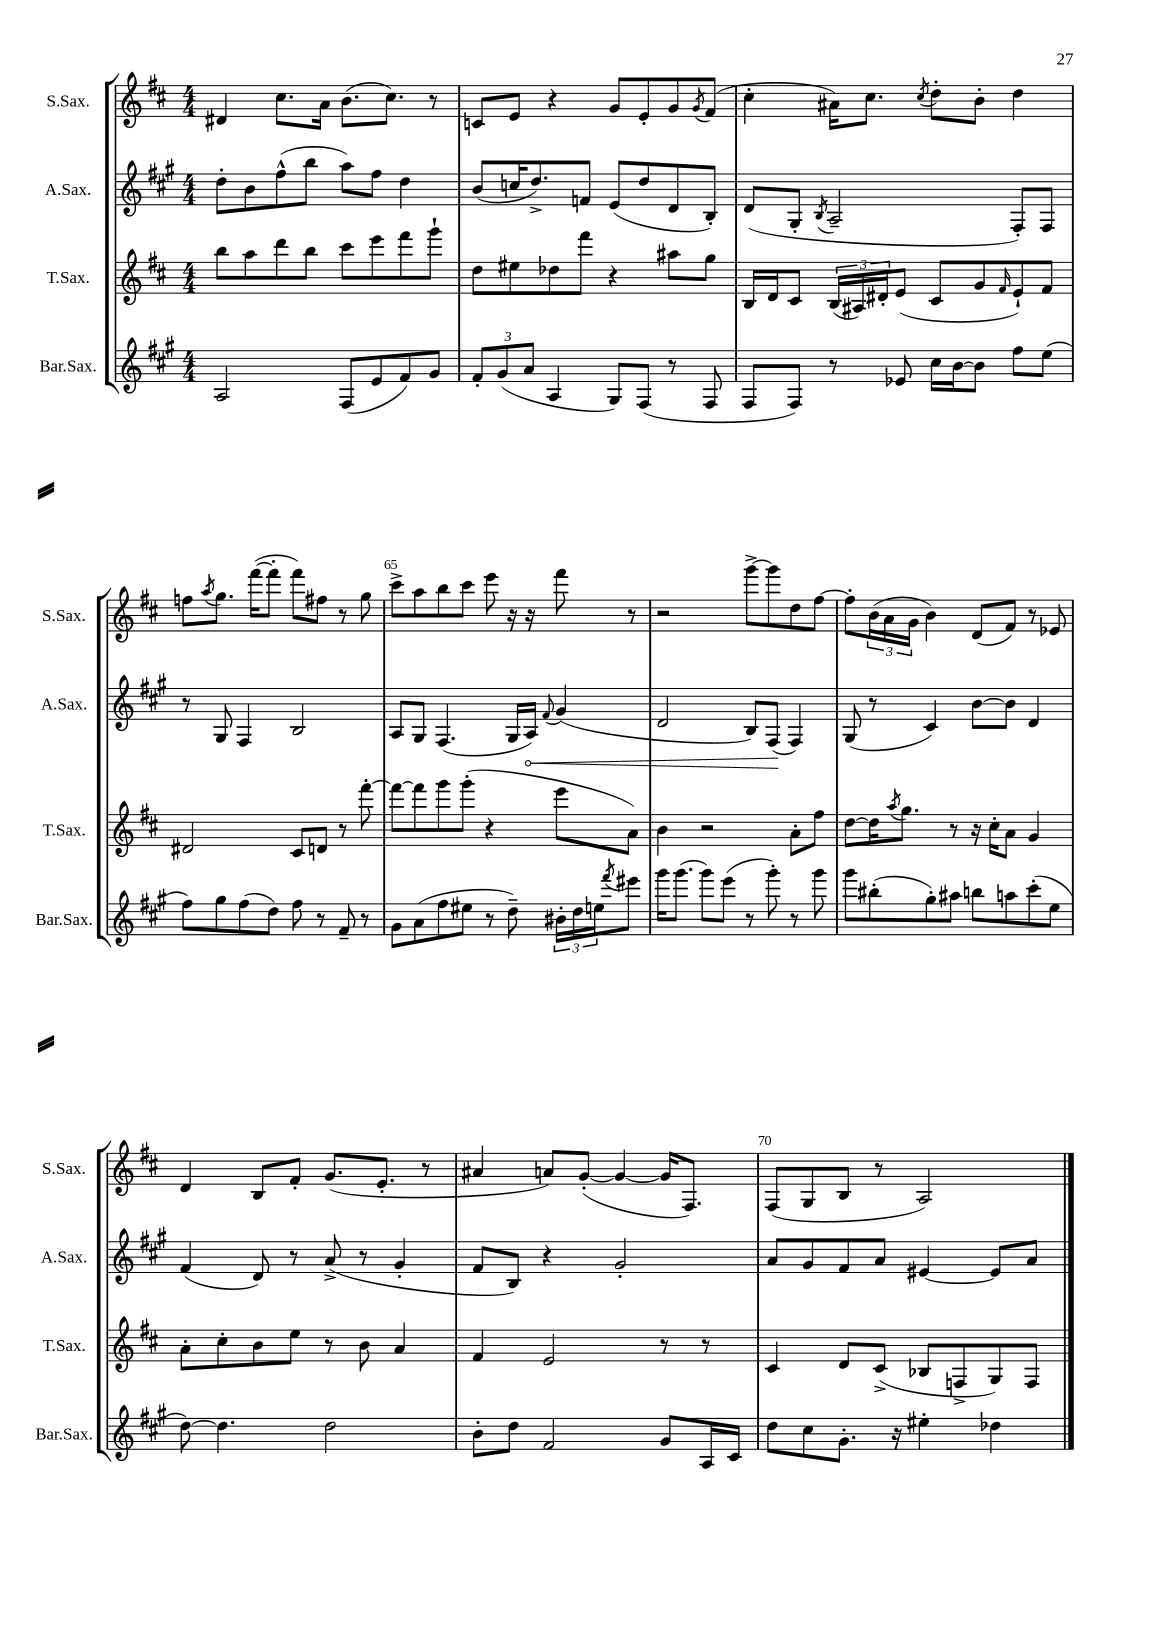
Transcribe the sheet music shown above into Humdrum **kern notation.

**kern	**kern	**kern	**kern
*staff4	*staff3	*staff2	*staff1
*clefG2	*clefG2	*clefG2	*clefG2
*k[f#c#g#]	*k[f#c#]	*k[f#c#g#]	*k[f#c#]
*M4/4	*M4/4	*M4/4	*M4/4
2A	8bb	8dd'	4d#
.	8aa	8b	.
.	8ddd	(8ff#^^	8.cc#
.	8bb	8bb	.
.	.	.	16a
(8F#	8ccc#	8aa)	(8.b
8e	8eee	8ff#	.
.	.	.	8.cc#)
8f#)	8fff#	4dd	.
8g#	8ggg`	.	8r
=	=	=	=
12f#'	8dd	(8b	8c
(12g#	.	.	.
.	8ee#	16cc	8e
12a	.	.	.
.	.	8.dd^)	.
4A	8dd-	.	4r
.	8fff#	8f	.
8G#)	4r	(8e	8g
(8F#	.	8dd	8e'
8r	8aa#	8d	8g
.	.	.	8qg
8F#	8gg	8B')	(8f#
=	=	=	=
8F#	16B	(8d	4cc#'
.	16d	.	.
8F#)	8c#	8G#'	.
.	.	8qB	.
8r	(24B	2A~	16a#)
.	24A#)	.	.
.	.	.	8.cc#
.	24d#'	.	.
8e-	(8e	.	.
.	.	.	8qcc#
16cc#	8c#	.	8dd'
[16b	.	.	.
8b]	8g	.	8b'
.	16qqf#	.	.
8ff#	8e`)	8F#')	4dd
(8ee	8f#	8F#	.
=	=	=	=
8ff#)	2d#	8r	8ff
.	.	.	8qaa
8gg#	.	8G#	8.gg
(8ff#	.	4F#	.
.	.	.	([16fff#
8dd)	.	.	8fff#']
8ff#	8c#	2B	8fff#)
8r	8d	.	8ff#
8f#~	8r	.	8r
8r	[8fff#'	.	8gg
=	=	=	=
8g#	8fff#_	8A	8ccc#^
(8a	8fff#]	8G#	8aa
8ff#	8ggg	(4.F#	8bb
8ee#	(8ggg'	.	8ccc#
8r	4r	.	8eee
8dd~)	.	16G#	16r
.	.	16A)	16r
.	.	8qqf#	.
24b#'	8eee	(4g#	8fff#
24dd	.	.	.
24ee	.	.	.
8qfff#	.	.	.
8eee#	8a)	.	8r
=	=	=	=
16ggg#	4b	2d	2r
(8.ggg#	.	.	.
8ggg#)	2r	.	.
(8eee	.	.	.
8r	.	8B)	[8ggg^
8ggg#')	.	(8F#	8ggg]
8r	8a'	4F#)	8dd
8ggg#	8ff#	.	[8ff#
=	=	=	=
8ggg#	[8dd	(8G#	8ff#']
(8bb#'	16dd]	8r	(24b
.	.	.	24a
.	8qaa	.	.
.	8.gg	.	.
.	.	.	24g
8gg#')	.	4c#)	4b)
8aa#	8r	.	.
8bb	16r	[8b	(8d
.	16cc#'	.	.
8aa	8a	8b]	8f#)
(8ccc#'	4g	4d	8r
8ee	.	.	8e-
=	=	=	=
[8dd)	8a'	(4f#	4d
4.dd]	8cc#'	.	.
.	8b	8d)	8B
.	8ee	8r	8f#'
2dd	8r	(8a^	(8.g
.	8b	8r	.
.	.	.	8.e'
.	4a	4g#'	.
.	.	.	8r
=	=	=	=
8b'	4f#	8f#	4a#
8dd	.	8B)	.
2f#	2e	4r	8a)
.	.	.	([8g'
.	.	2g#'	4g_
8g#	8r	.	16g]
.	.	.	8.F#)
16A	8r	.	.
16c#	.	.	.
=	=	=	=
8dd	4c#	8a	(8F#
8cc#	.	8g#	8G
8.g#'	8d	8f#	8B
.	(8c#^	8a	8r
16r	.	.	.
4ee#'	8B-	[4e#	2A)
.	8F^	.	.
4dd-	8G)	8e#]	.
.	8F	8a	.
==	==	==	==
*-	*-	*-	*-
